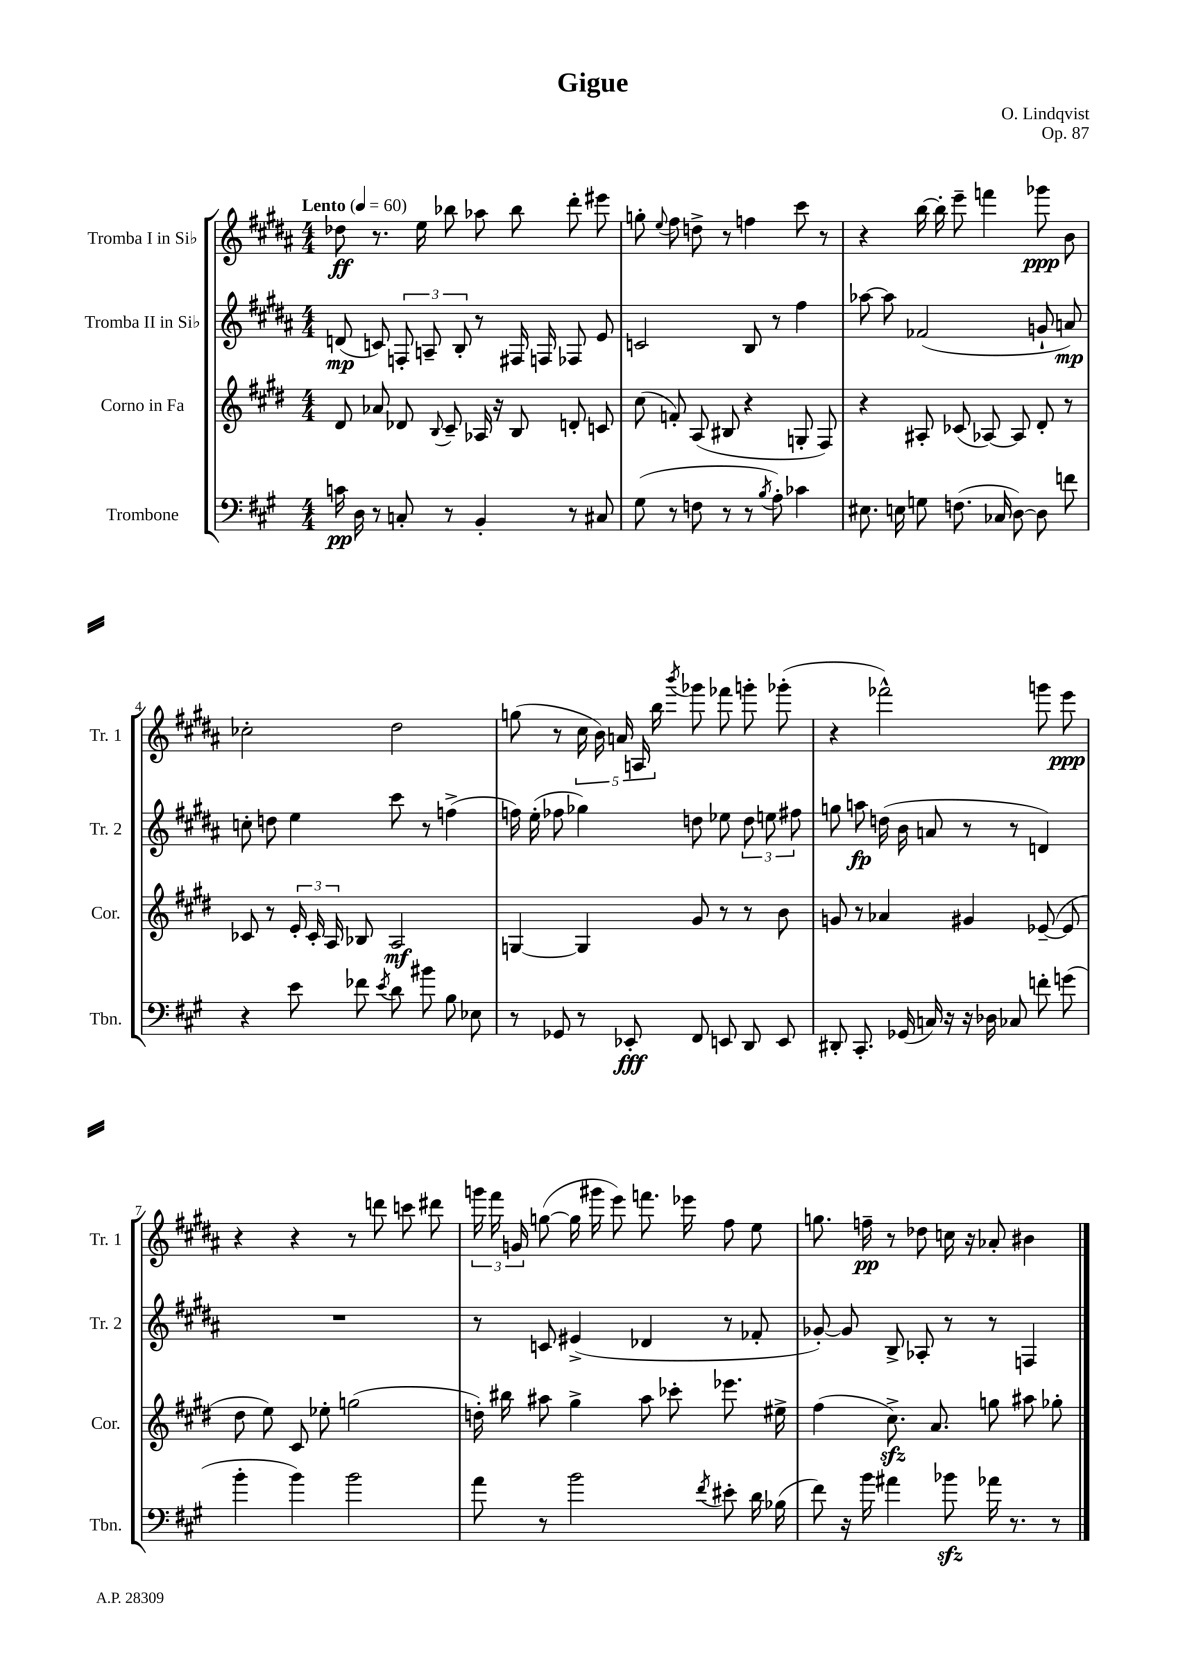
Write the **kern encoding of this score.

**kern	**kern	**kern	**kern
*staff4	*staff3	*staff2	*staff1
*clefF4	*clefG2	*clefG2	*clefG2
*k[f#c#g#]	*k[f#c#g#d#]	*k[f#c#g#d#a#]	*k[f#c#g#d#a#]
*M4/4	*M4/4	*M4/4	*M4/4
*MM60	*MM60	*MM60	*MM60
16c	8d#	(8d	8dd-
16D	.	.	.
8r	8a-	8c)	8.r
8C'	8d-	12F'	.
.	.	.	16ee
.	.	12A~	.
.	8qqB	.	.
8r	8c#~	.	8bb-
.	.	12B'	.
4BB'	16A-	8r	8aa-
.	16r	.	.
.	8B	16F#	8bb-
.	.	16F	.
8r	8d'	8F-	8ddd#'
8C#	8c	8e	8eee#
=	=	=	=
(8G#	(8cc#	2c	8gg'
.	.	.	8qqee
8r	8f')	.	8ff#
8F	(8A	.	8dd^
8r	8B#	.	8r
8r	4r	8B	4ff
8qB	.	.	.
8A')	.	8r	.
4c-	8G'	4ff#	8ccc#
.	8F#)	.	8r
=	=	=	=
8.E#	4r	[8aa-	4r
.	.	8aa-]	.
16E	.	.	.
8G	8A#'	(2f-	[16bb
.	.	.	16bb']
(8.F	(8c-	.	8eee~
.	[8A-)	.	4fff
16C-	.	.	.
[8D)	8A-]	.	.
8D]	8d#'	8g`	8ggg-
8f	8r	8a)	8b
=	=	=	=
4r	8c-	8cc'	2cc-'
.	8r	8dd	.
8e	24e'	4ee	.
.	24c-'	.	.
.	24A	.	.
8f-	8B-	.	.
8qe	.	.	.
8d	2A	8ccc#	2dd#
8b#	.	8r	.
8B	.	(4ff^	.
8E-	.	.	.
=	=	=	=
8r	[4G	16ff)	(8gg
.	.	(16ee'	.
8GG-	.	8ff-	8r
8r	4G]	4gg-)	20cc#
.	.	.	20b)
.	.	.	20a
8EE-'	.	.	.
.	.	.	20A
.	.	.	20bb
.	.	.	8qbbb
8FF#	8g#	8dd	8ggg-
8EE	8r	8ee-	8fff-
8DD	8r	12dd	8ggg'
.	.	12ee	.
8EE	8b	.	(8ggg-'
.	.	12ff#	.
=	=	=	=
8DD#'	8g	8gg	4r
8.CC#'	8r	8aa	.
.	4a-	(16dd	2fff-^^)
(16GG-	.	16b	.
16C)	.	8a	.
16r	.	.	.
16r	4g#	8r	.
16D-	.	.	.
8C-	.	8r	.
8f'	([8e-~	4d)	8ggg
(8g	8e-]	.	8eee
=	=	=	=
4b'	8dd#	1r	4r
.	8ee)	.	.
4b)	8c#	.	4r
.	8ee-'	.	.
2b	(2gg	.	8r
.	.	.	8ddd
.	.	.	8ccc
.	.	.	8ddd#
=	=	=	=
8a	16dd')	8r	24ggg
.	.	.	24fff#
.	16bb#	.	.
.	.	.	24g
8r	8aa#	8c	([8gg
2b	4gg#^	(4e#^	16gg]
.	.	.	16ggg#
.	.	.	8eee)
.	8aa#	4d-	8.fff
.	8ccc-'	.	.
.	.	.	16eee-
8qf#	.	.	.
8e#'	8.eee-	8r	8ff#
16d	.	8f-'	8ee
(16B-	16ee#^	.	.
=	=	=	=
8f#)	(4ff#	[8g-')	8.gg
16r	.	8g-]	.
16b	.	.	16ff~
4a#	8.cc#^)	8B^	8r
.	.	8A-'	8dd-
.	8.a	.	.
8b-	.	8r	16cc
.	.	.	16r
16a-	8gg	8r	8a-'
8.r	.	.	.
.	8aa#	4F	4b#
8r	8gg-'	.	.
==	==	==	==
*-	*-	*-	*-
